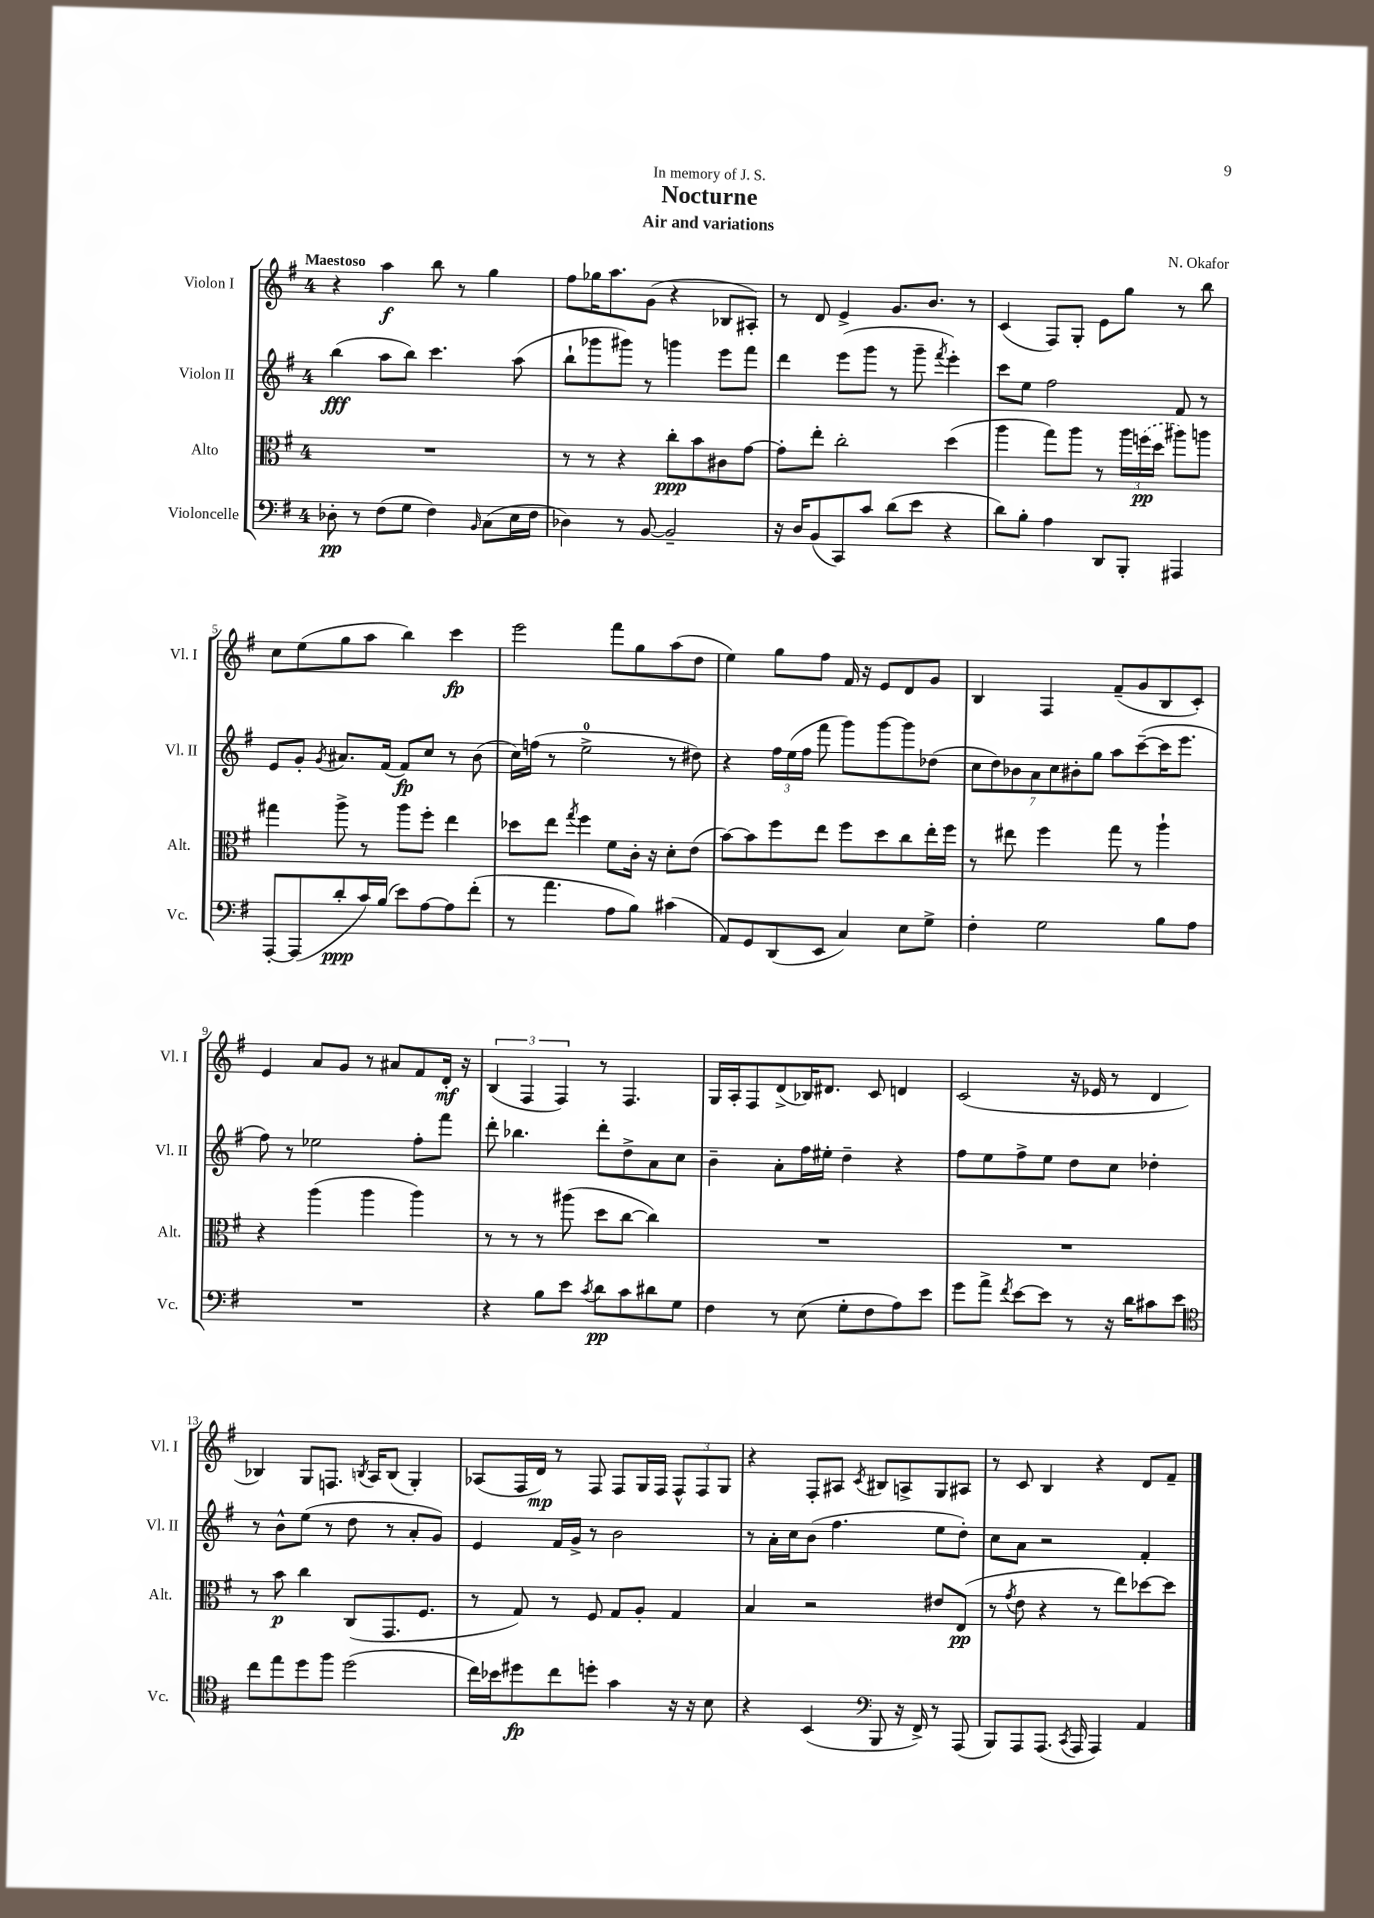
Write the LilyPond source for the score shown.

\header { title = "Nocturne" composer = "N. Okafor" subtitle = "Air and variations" dedication = "In memory of J. S." }
<<
\new StaffGroup <<
\new Staff = "s0" \with { instrumentName = "Violon I" shortInstrumentName = "Vl. I" } {
    \clef treble \key g \major \once \override Staff.TimeSignature.style = #'single-digit \time 4/4 \tempo "Maestoso"
    \autoBeamOff r4 a''4\f b''8 r8 g''4 |
    fis''8[ ges''16 a''8. g'8]( r4 bes8[ ais8]-.) |
    r8 d'8 e'4-> g'8.[ b'8.] r8 |
    c'4( fis8[) g8]-. e'8[ g''8] r8 b''8 |
    c''8[ e''8( g''8 a''8] b''4) c'''4\fp |
    e'''2 fis'''8[ g''8 a''8( d''8] |
    e''4) g''8[ fis''8] fis'16 r16 e'8[ d'8 g'8] |
    b4 fis4 fis'8[--( g'8 b8 c'8]-.) |
    e'4 a'8[ g'8] r8 ais'8[ fis'8 d'16]-.\mf r16 |
    \tuplet 3/2 { b4( fis4 fis4) } r8 fis4. |
    g16[ a16-. fis8 d'8->( bes16) dis'8.] c'8 d'4 |
    c'2( r16 ees'16 r8 d'4 |
    bes4) g8[ f8.] \acciaccatura { b8 } a16[ b8]( g4-.) |
    aes8[( fis16 d'16]\mp) r8 fis8 fis8[ g16 fis16] \tuplet 3/2 { fis8[-^ fis8 g8] } |
    r4 fis8[-. ais8] \acciaccatura { c'8 } bis8[ a8-> g8 ais8] |
    r8 c'8 b4 r4 d'8[ fis'8]-- \bar "|." |
}
\new Staff = "s1" \with { instrumentName = "Violon II" shortInstrumentName = "Vl. II" } {
    \clef treble \key g \major \once \override Staff.TimeSignature.style = #'single-digit \time 4/4
    \autoBeamOff b''4\fff( a''8[ b''8]) c'''4. a''8( |
    b''8[-! ges'''8 gis'''8]) r8 g'''4 e'''8[ fis'''8] |
    d'''4 e'''8[( g'''8] r8 g'''8-- \acciaccatura { fis'''8 } e'''4-.) |
    c'''8[ e''8] fis''2 fis'8 r8 |
    e'8[ g'8]-. \acciaccatura { g'8 } ais'8.[ fis'16]( fis'8[\fp) c''8] r8 b'8( |
    c''16[) f''16]( r8 e''2-0-> r8 dis''8) |
    r4 \tuplet 3/2 { fis''16[ e''16( fis''16] } fis'''8 g'''8[) g'''8~ g'''8 des''8]( |
    \tuplet 7/4 { c''8[ d''8) bes'8 a'8 c''8 bis'8-. g''8] } a''8[ c'''8~--( c'''16 e'''8.] |
    fis''8) r8 ees''2 fis''8[-. fis'''8] |
    d'''8-. bes''4. d'''8[-. d''8-> a'8 c''8] |
    b'4-- a'8[-. fis''16 eis''16]-. d''4-- r4 |
    fis''8[ e''8 fis''8-> e''8] d''8[ c''8] des''4-. |
    r8 b'8[-^ e''8]( r8 d''8 r8 a'8[-. g'8]) |
    e'4 fis'16[ g'16]-> r8 b'2 |
    r8 a'16[-. c''16 b'8]( fis''4. e''8[ d''8]-.) |
    c''8[ a'8] r2 fis'4-. \bar "|." |
}
\new Staff = "s2" \with { instrumentName = "Alto" shortInstrumentName = "Alt." } {
    \clef alto \key g \major \once \override Staff.TimeSignature.style = #'single-digit \time 4/4
    \autoBeamOff R1 |
    r8 r8 r4 c''8[-.\ppp b'8 cis'8 g'8]~ |
    g'8[-. e''8]-. c''2-. d''4( |
    a''4 g''8[) a''8] r8 \tuplet 3/2 { a''16[ \once \slurDashed f''16\pp( d''16] } ais''8[) a''8] |
    gis''4 a''8-> r8 a''8[ fis''8]-. e''4 |
    des''8[ e''8] \acciaccatura { g''8 } fis''4 fis'8[ c'16]-. r16 d'8[-. e'8]( |
    b'8[~) b'8 fis''8 e''8] fis''8[ d''8 c''8 e''16-. fis''16] |
    r8 eis''8 fis''4 g''8 r8 a''4-! |
    r4 a''4( a''4 a''4) |
    r8 r8 r8 ais''8( d''8[ c''8]~ c''4) |
    R1 |
    R1 |
    r8 b'8\p c''4 c8[( g,8. fis8.] |
    r8 g8) r8 fis8 g8[ a8]-. g4 |
    b4 r2 eis'8[ e8]\pp( |
    r8 \acciaccatura { g'8 } e'8 r4 r8 e''8[) des''8~ des''8] \bar "|." |
}
\new Staff = "s3" \with { instrumentName = "Violoncelle" shortInstrumentName = "Vc." } {
    \clef bass \key g \major \once \override Staff.TimeSignature.style = #'single-digit \time 4/4
    \autoBeamOff des8-.\pp r8 fis8[( g8] fis4) \grace { b,16 } c8[( e16 fis16] |
    des4) r8 b,8~ b,2-- |
    r16 d16[ b,8( c,8) c'8] d'8[( e'8] r4 |
    d'8[) b8]-. a4 d,8[ b,,8]-. ais,,4 |
    a,,8[~-. a,,8( d'8-.\ppp c'16) b16]( e'8[) a8~ a8 fis'8]-.( |
    r8 a'4. a8[ b8]) cis'4( |
    a,8[) g,8 d,8( e,8] c4) e8[ g8]-> |
    fis4-. g2 b8[ a8] |
    R1 |
    r4 b8[ e'8] \acciaccatura { c'8 } d'8[\pp c'8 dis'8 g8] |
    fis4 r8 e8( g8[-. fis8 a8) e'8] |
    g'8[ a'8]-> \acciaccatura { fis'8 } e'8[~ e'8] r8 r16 d'16[ cis'8 e'8] |
    \clef tenor c''8[ e''8 d''8 fis''8] d''2( |
    c''16[) bes'16 dis''8\fp c''8 d''8]-. g'4 r16 r16 b8 |
    r4 b,4( \clef bass b,,8 r16 fis,16->) r8 a,,8( |
    b,,8[) a,,8 a,,8.]( \acciaccatura { c,8 } a,,16 a,,4) a,4 \bar "|." |
}
>>
>>
